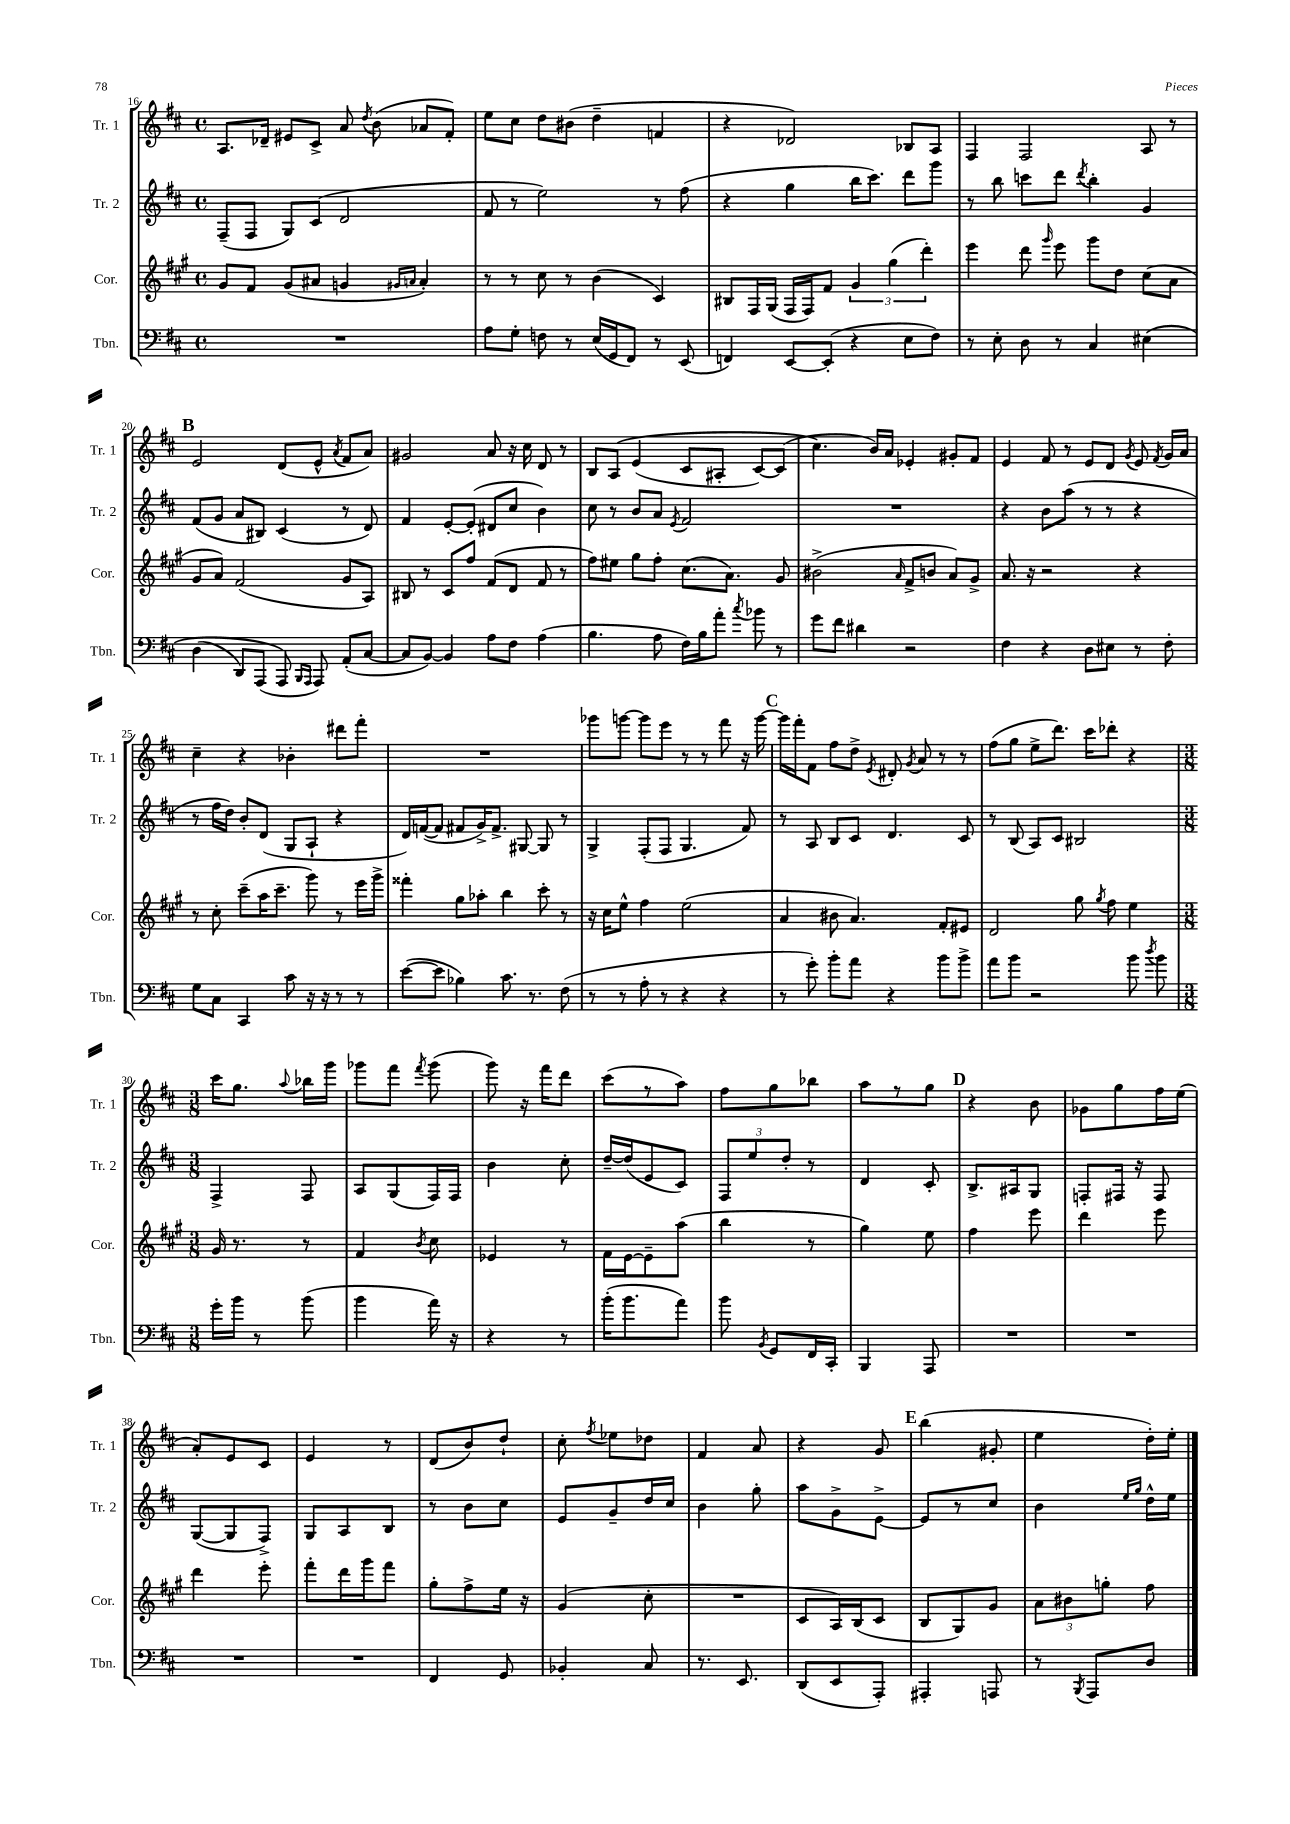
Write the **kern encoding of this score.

**kern	**kern	**kern	**kern
*staff4	*staff3	*staff2	*staff1
*clefF4	*clefG2	*clefG2	*clefG2
*k[f#c#]	*k[f#c#g#]	*k[f#c#]	*k[f#c#]
*M4/4	*M4/4	*M4/4	*M4/4
*met(c)	*met(c)	*met(c)	*met(c)
1r	8g#/L	(8F#~/L	8.A/L
.	8f#/J	8F#/J	.
.	.	.	16d-~/Jk
.	(8g#/L	8G/L)	8e#/L
.	8a#/J	(8c#/J	8c#^/J
.	4g/	2d/	8a/
.	.	.	8qdd/
.	.	.	(8b\
.	16qqg#/LL	.	.
.	16qqa/JJ	.	.
.	4a'/)	.	8a-/L
.	.	.	8f#'/J)
=	=	=	=
8A\L	8r	8f#/	8ee\L
8G'\J	8r	8r	8cc#\J
8F\	8cc#\	2ee\)	8dd\L
8r	8r	.	(8b#\J
(16E/LL	(4b\	.	4dd~\
16GG/J	.	.	.
8FF#/J)	.	.	.
8r	4c#/)	8r	4f/
(8EE/	.	(8ff#\	.
=	=	=	=
4FF/)	8B#/L	4r	4r
.	16F#/L	.	.
.	(16G#/JJ	.	.
[8EE/L	16F#/LL	4gg\	2d-/)
.	16F#/J)	.	.
(8EE'/]J	8f#/J	.	.
4r	6g#/	16bb\LK	.
.	.	8.ccc#\J)	.
.	(6gg#\	.	.
8E\L	.	8ddd\L	8B-/L
.	6ddd'\)	.	.
8F#\J)	.	8ggg\J	8A/J
=	=	=	=
8r	4eee\	8r	4F#/
8E'\	.	8bb\	.
8D\	8ddd\	8ccc\L	2F#/
.	16qqggg#/	.	.
8r	8eee\	8ddd\J	.
.	.	8qddd/	.
4C#/	8ggg#\L	4bb'\	.
.	8dd\J	.	.
&(4E#\	(8cc#\L	4g/	8A/
.	8a\J	.	8r
=	=	=	=
(4D\	8g#/L	(8f#/L	2e/
.	8a/J)	8g/J	.
8DD/L)	(2f#/	8a/L	.
(8AAA/J	.	8B#/J)	.
8AAA/&)	.	(4c#/	(8d/L
16qqBBB/LL	.	.	.
16qqAAA/JJ	.	.	.
8AAA/)	.	.	8e^^/J
.	.	.	8qa/
(8AA'/L	8g#/L	8r	8f#/L
[8C#/J	8A/J)	8d/)	8a/J)
=	=	=	=
8C#/]L	8B#/	4f#/	2g#/
[8BB/J)	8r	.	.
4BB/]	8c#/L	[8e'/L	.
.	8ff#/J	(8e'/]J	.
8A\L	(8f#/L	8d#/L	8a/
8F#\J	8d/J	8cc#/J	16r
.	.	.	16cc#\
(4A\	8f#/	4b\)	8d/
.	8r	.	8r
=	=	=	=
4.B\	8ff#\L)	8cc#\	8B/L
.	8ee#\J	8r	&(8A/J
.	8gg#\L	8b/L	(4e/
8A\	8ff#'\J	8a/J	.
.	.	8qe/	.
16F#\LL)	(8.cc#\L	2f#/	8c#/L
16B\J	.	.	.
8a'\J	.	.	8A#'/J
.	8.a\J)	.	.
8qcc#/	.	.	.
8b-\	.	.	[8c#/L)
8r	8g#/	.	(8c#/]J
=	=	=	=
8g\L	(2b#^\	1r	4.cc#\&)
8f#\J	.	.	.
4d#\	.	.	.
.	.	.	16b/LL)
.	.	.	16a/JJ
.	16qqa/	.	.
2r	8f#^/L	.	4e-'/
.	8b/J	.	.
.	8a/L)	.	8g#'/L
.	8g#^/J	.	8f#/J
=	=	=	=
4F#\	8.a/	4r	4e/
.	16r	.	.
4r	2r	8b\L	8f#/
.	.	(8aa\J	8r
8D\L	.	8r	8e/L
8E#\J	.	8r	8d/J
.	.	.	8qg/
8r	4r	4r	8e/
.	.	.	8qf#/
8F#'\	.	.	16g/LL
.	.	.	16a/JJ
=	=	=	=
8G\L	8r	8r	4cc#~\
8C#\J	8cc#'\	16ff#\LL	.
.	.	16dd\JJ)	.
4CC#/	(8ccc#~\L	8b'/L	4r
.	16aa\K	(8d/J	.
.	8.ccc#~\J	.	.
8c#\	.	8G/L	4b-'\
16r	8ggg#\)	8A`/J	.
16r	.	.	.
8r	8r	4r	8ddd#\L
8r	16eee\LL	.	8fff#'\J
.	16ggg#^\JJ	.	.
=	=	=	=
([8e\L	4fff##'\	16d/LL)	1r
.	.	([16f/J	.
8e\]J	.	8f/]J	.
4B-\)	8gg#\L	8f#/L	.
.	8aa-'\J	16g^/K)	.
.	.	8.f#^/J	.
8.c#\	4bb\	.	.
.	.	[8G#/	.
8.r	.	.	.
.	8ccc#'\	8G#/]	.
(8F#\	8r	8r	.
=	=	=	=
8r	16r	4G^/	8ggg-\L
.	16cc#\LK	.	.
8r	8ee^^\J	.	[8ggg\J
8A'\	4ff#\	(8F#'/L	8ggg\]L
8r	.	8F#/J	8eee\J
4r	(2ee\	4.G/	8r
.	.	.	8r
4r	.	.	8fff#\
.	.	8f#/)	16r
.	.	.	[16ggg\
=	=	=	=
8r	4a/	8r	16ggg\]LL
.	.	.	16fff#'\J
8g'\)	.	8A/	8f#\J
8b'\L	8b#\	8B/L	8ff#\L
8a\J	4.a/)	8c#/J	8dd^\J
.	.	.	8qe/
4r	.	4.d/	8d#'/
.	.	.	8qg/
.	.	.	8a/
8b\L	8f#'/L	.	8r
8b^\J	8e#/J	8c#/	8r
=	=	=	=
8a\L	2d/	8r	(8ff#\L
8b\J	.	(8B/	8gg\J
2r	.	8A/L)	8ee^\L
.	.	8c#/J	8.ddd\J)
.	8gg#\	2B#/	.
.	.	.	16ccc#\LK
.	8qgg#/	.	.
.	8ff#\	.	8ddd-'\J
8b\	4ee\	.	4r
8qdd/	.	.	.
8b\	.	.	.
=	=	=	=
*M3/8	*M3/8	*M3/8	*M3/8
16g'\LL	16g#/	4F#^/	16ccc#\LK
16b\JJ	8.r	.	8.gg\J
8r	.	.	.
.	.	.	8qqaa/
(8b\	8r	8F#/	16bb-\LL
.	.	.	16ggg\JJ
=	=	=	=
4b\	4f#/	8A/L	8ggg-\L
.	.	(8G/	8fff#\J
.	8qb/	.	8qfff#/
16a\)	8cc#\	16F#/L)	(8ggg-\
16r	.	16F#/JJ	.
=	=	=	=
4r	4e-/	4b\	8ggg\)
.	.	.	16r
.	.	.	16fff#\LK
8r	8r	8cc#'\	8ddd\J
=	=	=	=
(16b'\LK	16f#\LL	[16dd~/LL	(8ccc#\L
8.b\	[16e\J	(16dd/]J	.
.	8e~\]	8e/	8r
8a\J)	(8aa\J	8c#/J)	8aa\J)
=	=	=	=
8b\	4bb\	12F#/L	8ff#\L
.	.	12ee/	.
8qBB/	.	.	.
8GG/L	.	.	8gg\
.	.	12dd'/J	.
16FF#/L	8r	8r	8bb-\J
16CC#'/JJ	.	.	.
=	=	=	=
4BBB/	4gg#\)	4d/	8aa\L
.	.	.	8r
8AAA/	8ee\	8c#'/	8gg\J
=	=	=	=
4.r	4ff#\	8.B^/L	4r
.	.	16A#/k	.
.	8eee\	8G/J	8b\
=	=	=	=
4.r	4ddd\	8F'/L	8g-\L
.	.	16F#/Jk	8gg\
.	.	16r	.
.	8eee\	8F#/	16ff#\L
.	.	.	(16ee\JJ
=	=	=	=
4.r	4ddd\	([8G/L	8a'/L)
.	.	8G/]	8e/
.	8eee'\	8F#^/J)	8c#/J
=	=	=	=
4.r	8fff#'\L	8G/L	4e/
.	16ddd\L	8A/	.
.	16ggg#\J	.	.
.	8fff#\J	8B/J	8r
=	=	=	=
4FF#/	8gg#'\L	8r	(8d/L
.	8ff#^\	8b\L	8b/)
8GG/	16ee\Jk	8cc#\J	8dd`/J
.	16r	.	.
=	=	=	=
4BB-'/	(4g#/	8e/L	8cc#'\
.	.	.	8qff#/
.	.	8g~/	8ee-\L
8C#/	8cc#'\	16dd/L	8dd-\J
.	.	16cc#/JJ	.
=	=	=	=
8.r	4.r	4b\	4f#/
8.EE/	.	.	.
.	.	8gg'\	8a/
=	=	=	=
(8DD/L	8c#/L	8aa\L	4r
8EE/	16A/L)	8g^\	.
.	(16B/J	.	.
8AAA'/J)	8c#/J	[8e^\J	8g/
=	=	=	=
4AAA#'/	8B/L	8e/]L	(4bb\
.	8G#/)	8r	.
8AAA/	8g#/J	8cc#/J	8g#'/
=	=	=	=
8r	12a\L	4b\	4ee\
.	12b#\	.	.
8qBBB/	.	.	.
8AAA/L	.	.	.
.	12gg'\J	.	.
.	.	16qqee/LL	.
.	.	16qqgg/JJ	.
8D/J	8ff#\	16dd^^\LL	16dd'\LL)
.	.	16ee\JJ	16ee'\JJ
==	==	==	==
*-	*-	*-	*-
